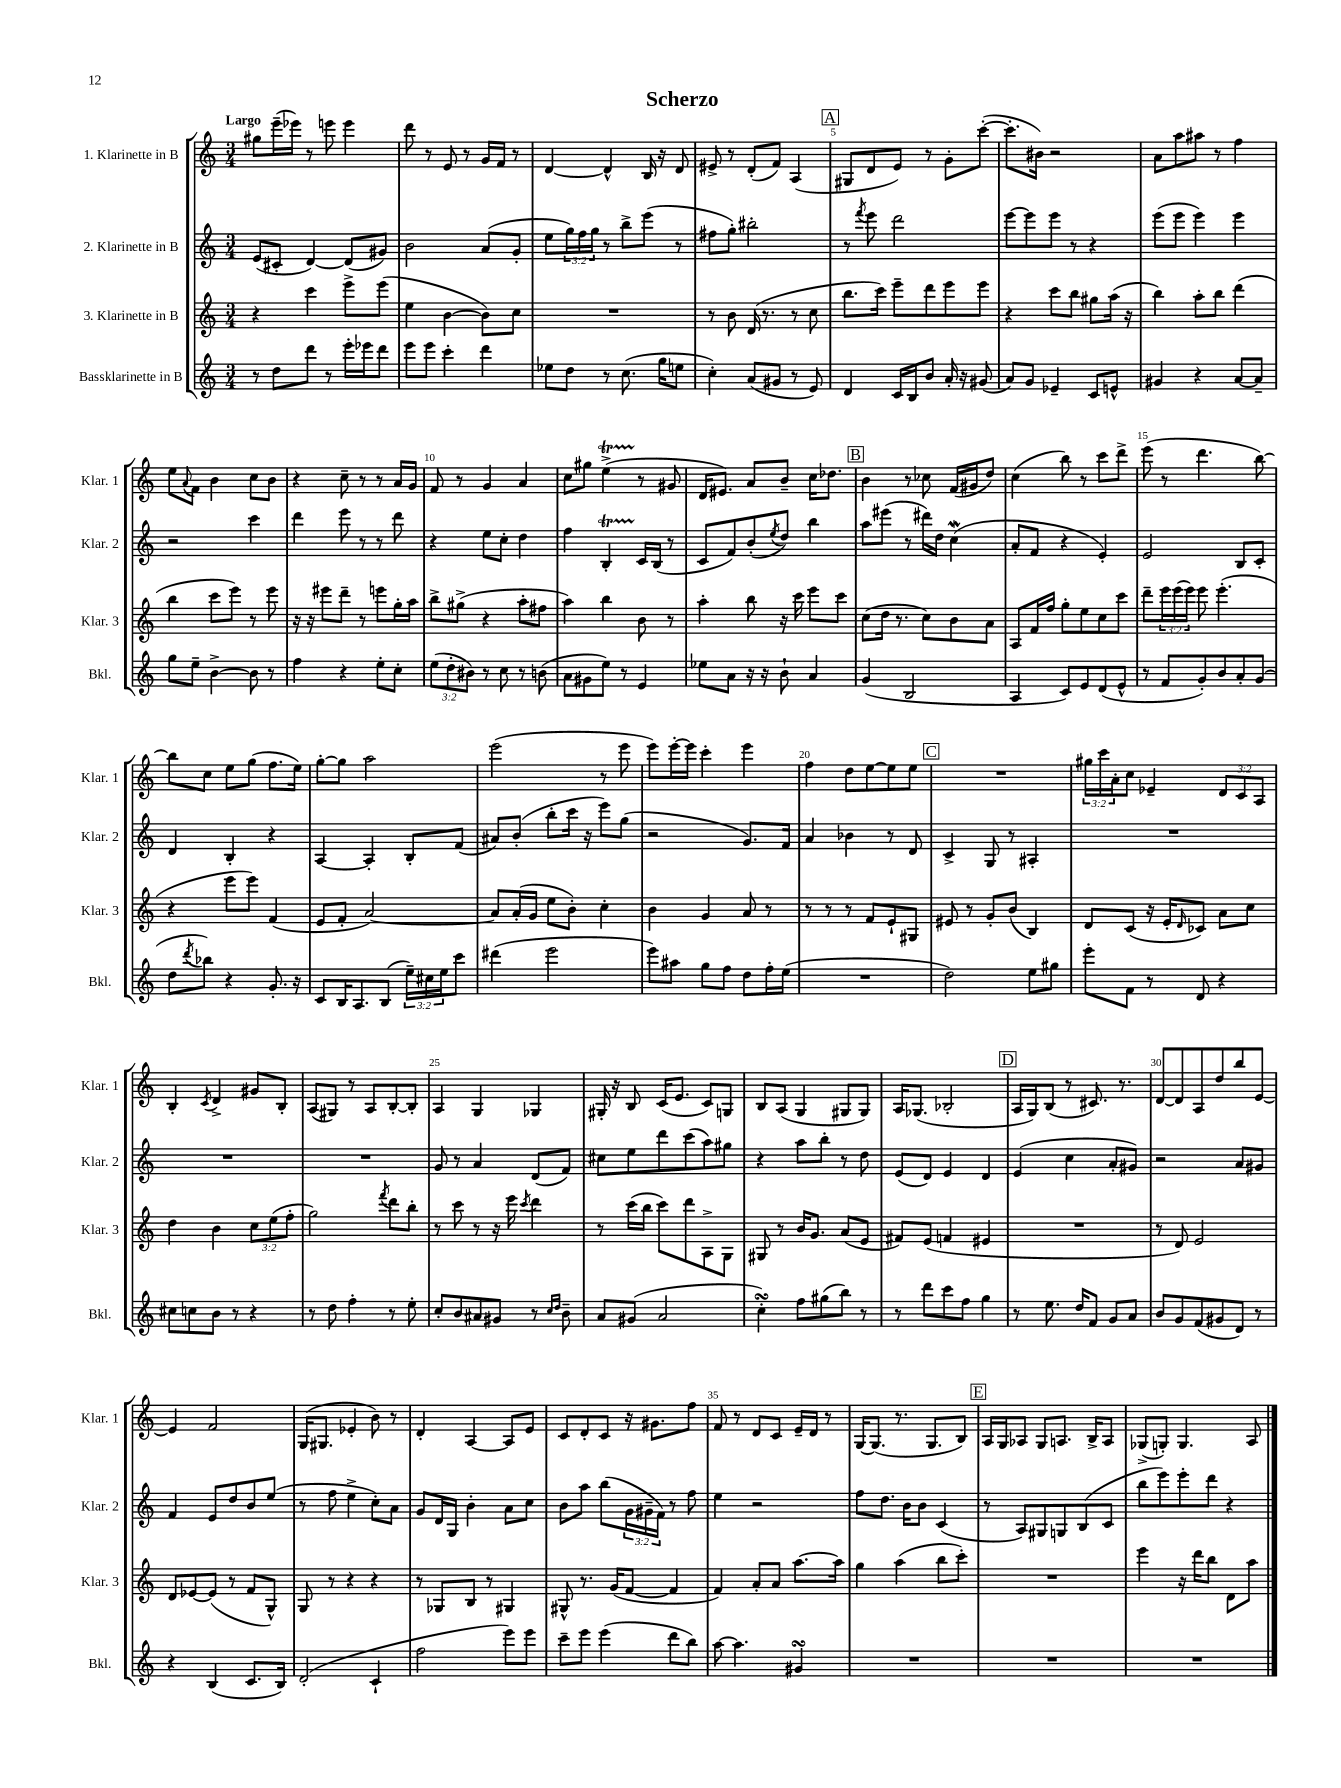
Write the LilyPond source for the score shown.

\header { title = "Scherzo" }
<<
\new StaffGroup <<
\new Staff = "s0" \with { instrumentName = "1. Klarinette in B" shortInstrumentName = "Klar. 1" } {
    \clef treble \key c \major \numericTimeSignature \time 3/4 \override Staff.TupletNumber.text = #tuplet-number::calc-fraction-text \tempo "Largo"
    gis''8 e'''16--( ees'''16) r8 e'''8 e'''4 |
    d'''8 r8 e'8 r8 g'16 f'16 r8 |
    d'4~ d'4-^ b16 r16 d'8 |
    eis'8-> r8 d'8-.( f'8) a4( |
    \mark \markup { \box "A" } gis8 d'8 e'8) r8 g'8-. c'''8~-.( |
    c'''8.-. bis'16) r2 |
    a'8 a''8 ais''8 r8 f''4 |
    e''8 \appoggiatura { a'8 } f'8 b'4 c''8 b'8 |
    r4 c''8-- r8 r8 a'16 g'16 |
    f'8 r8 g'4 a'4 |
    c''8 gis''8 e''4->\startTrillSpan( r8\stopTrillSpan gis'8 |
    d'16 eis'8.) a'8 b'8-- c''16 des''8. |
    \mark \markup { \box "B" } b'4 r8 ces''8 f'16( gis'16 d''8) |
    c''4( b''8) r8 c'''8 d'''8-> |
    e'''8( r8 d'''4. b''8~) |
    b''8 c''8 e''8 g''8( f''8. e''16) |
    g''8~-. g''8 a''2 |
    e'''2( r8 e'''8 |
    e'''8) e'''16~-. e'''16 c'''4-. e'''4 |
    f''4 d''8 e''8~ e''8 e''8 |
    \mark \markup { \box "C" } R2. |
    \tuplet 3/2 { gis''16 c'''16 a'16-. } c''8 ees'4-- \tuplet 3/2 { d'8 c'8 a8 } |
    b4-. \acciaccatura { c'8 } d'4-> gis'8 b8-. |
    a8( gis8) r8 a8 b8~-. b8-. |
    a4 g4 ges4 |
    gis16-. r16 b8 c'16( e'8. c'8) g8 |
    b8 a8( g4 gis8 gis8) |
    a16 ges8.( bes2-. |
    \mark \markup { \box "D" } a16 g16) b8( r8 cis'8.) r8. |
    d'8~ d'8 a8 d''8 b''8 e'8~ |
    e'4 f'2 |
    g16( gis8. ees'4-. b'8) r8 |
    d'4-. a4~ a8 e'8 |
    c'8 d'8-. c'8 r16 gis'8. f''8 |
    f'8 r8 d'8 c'8 e'16-- d'16 r8 |
    g16~ g8.( r8. g8. b8) |
    \mark \markup { \box "E" } a16 g16 aes8 g8 a8. b16-> a8 |
    ges8->( g8-.) g4. a8 \bar "|." |
}
\new Staff = "s1" \with { instrumentName = "2. Klarinette in B" shortInstrumentName = "Klar. 2" } {
    \clef treble \key c \major \numericTimeSignature \time 3/4 \override Staff.TupletNumber.text = #tuplet-number::calc-fraction-text
    e'8( cis'8-. d'4~) d'8( gis'8) |
    b'2 a'8( g'8-. |
    e''8 \tuplet 3/2 { g''16) f''16 g''16 } r8 b''8-> e'''8( r8 |
    fis''8 g''8-.) bis''2-. |
    \mark \markup { \box "A" } r8 \acciaccatura { f'''8 } e'''8 d'''2 |
    e'''8~ e'''8 e'''8 r8 r4 |
    e'''8( e'''8 e'''4) e'''4 |
    r2 c'''4 |
    d'''4 e'''8 r8 r8 d'''8 |
    r4 e''8 c''8-. d''4 |
    f''4 b4-.\startTrillSpan c'16\stopTrillSpan b16( r8 |
    c'8 f'8) b'8-.( \acciaccatura { e''8 } d''8) b''4 |
    \mark \markup { \box "B" } a''8 eis'''8( r8 dis'''16) d''16 c''4\mordent( |
    a'8-. f'8 r4 e'4-.) |
    e'2 b8 c'8-. |
    d'4 b4-. r4 |
    a4~ a4-. b8-. f'8( |
    ais'8) b'8-.( b''8-. c'''16 r16 e'''8) g''8( |
    r2 g'8.) f'16 |
    a'4 bes'4 r8 d'8 |
    \mark \markup { \box "C" } c'4-> g8 r8 ais4-. |
    R2. |
    R2. |
    R2. |
    g'8 r8 a'4 d'8( f'8) |
    cis''8 e''8 d'''8 c'''8( a''8) gis''8 |
    r4 a''8 b''8-. r8 d''8 |
    e'8( d'8) e'4 d'4 |
    \mark \markup { \box "D" } e'4( c''4 a'8-. gis'8) |
    r2 a'8 gis'8 |
    f'4 e'8 d''8 b'8 e''8( |
    r8 f''8 e''4-> c''8-.) a'8 |
    g'8 d'16 g16 b'4-. a'8 c''8 |
    b'8 a''8 b''8( \tuplet 3/2 { g'16 gis'16-- f'16) } r8 f''8 |
    e''4 r2 |
    f''8 d''8. b'16 b'8 c'4( |
    \mark \markup { \box "E" } r8 a8) gis8 g8 b8( c'8 |
    b''8 e'''8) e'''8-. d'''8 r4 \bar "|." |
}
\new Staff = "s2" \with { instrumentName = "3. Klarinette in B" shortInstrumentName = "Klar. 3" } {
    \clef treble \key c \major \numericTimeSignature \time 3/4 \override Staff.TupletNumber.text = #tuplet-number::calc-fraction-text
    r4 c'''4 e'''8-> e'''8( |
    e''4 b'4~ b'8) c''8 |
    R2. |
    r8 b'8 d'16( r8. r8 c''8 |
    \mark \markup { \box "A" } b''8. c'''16) e'''8-- d'''8 e'''8 e'''8 |
    r4 c'''8 b''8 gis''8 a''16( r16 |
    b''4) a''8-. b''8 d'''4( |
    b''4 c'''8 e'''8) r8 e'''8 |
    r16 r16 eis'''8 d'''8-- r8 e'''8 g''16-. a''16 |
    b''8-> gis''8->( r4 a''8-. fis''8 |
    a''4) b''4 b'8 r8 |
    a''4-. b''8 r16 c'''16 e'''8 c'''8 |
    \mark \markup { \box "B" } c''8( d''16 r8. c''8) b'8 a'8 |
    a8 f'16 f''16 g''8-. e''8 c''8 c'''8 |
    d'''8-- \tuplet 3/2 { e'''16 e'''16( e'''16) } e'''8 e'''4.-.( |
    r4 e'''8 e'''8) f'4( |
    e'8 f'8-. a'2~) |
    a'8 a'16-.( g'16 e''8 b'8-.) c''4-. |
    b'4 g'4 a'8 r8 |
    r8 r8 r8 f'8 e'8-! gis8 |
    \mark \markup { \box "C" } eis'8 r8 g'8-. b'8( b4) |
    d'8 c'8( r16 e'16-. \grace { d'16 } ces'8) a'8 c''8 |
    d''4 b'4 \tuplet 3/2 { c''8 e''8( f''8-. } |
    g''2) \acciaccatura { f'''8 } d'''8 b''8-. |
    r8 c'''8 r8 r16 e'''16 \acciaccatura { c'''8 } d'''4 |
    r8 c'''16( b''16 c'''8) d'''8 a8-> g8 |
    gis8 r8 b'16 g'8. a'8( e'8 |
    fis'8) e'8( f'4 eis'4 |
    \mark \markup { \box "D" } R2. |
    r8 d'8) e'2 |
    d'8 ees'8~ ees'8( r8 f'8 g8-^) |
    g8 r8 r4 r4 |
    r8 ges8 b8 r8 gis4 |
    gis8-^ r8. g'16( f'8~ f'4 |
    f'4) a'8-. a'8 a''8.~ a''16 |
    g''4 a''4( b''8 c'''8-.) |
    \mark \markup { \box "E" } R2. |
    e'''4 r16 d'''16 b''8 d'8 a''8 \bar "|." |
}
\new Staff = "s3" \with { instrumentName = "Bassklarinette in B" shortInstrumentName = "Bkl." } {
    \clef treble \key c \major \numericTimeSignature \time 3/4 \override Staff.TupletNumber.text = #tuplet-number::calc-fraction-text
    r8 d''8 d'''8 r8 e'''16-. ees'''16 d'''8 |
    e'''8 e'''8 c'''4-. d'''4 |
    ees''8 d''8 r8 c''8.( g''16 e''8 |
    c''4-.) a'8( gis'8 r8 e'8) |
    \mark \markup { \box "A" } d'4 c'16 b16 b'8 a'16-. r16 gis'8( |
    a'8) g'8 ees'4-- c'8 e'8-^ |
    gis'4 r4 a'8~ a'8-- |
    g''8 e''8-- b'4~-> b'8 r8 |
    f''4 r4 e''8-. c''8-. |
    \tuplet 3/2 { e''8( d''8-. bis'8) } r8 c''8 r8 b'8( |
    a'8 gis'8 e''8) r8 e'4 |
    ees''8 a'8 r16 r16 b'8-! a'4 |
    \mark \markup { \box "B" } g'4( b2 |
    a4 c'8) e'8 d'8( e'8-^ |
    r8 f'8 g'8-.) b'8 a'8-. g'8( |
    d''8 \acciaccatura { d'''8 } bes''8) r4 g'8.-. r16 |
    c'8 b16 a8. b8( \tuplet 3/2 { e''16--) cis''16 e''16 } c'''8 |
    dis'''4( e'''2 |
    e'''8) ais''8 g''8 f''8 d''8 f''16-. e''16( |
    R2. |
    \mark \markup { \box "C" } d''2) e''8 gis''8 |
    e'''8-. f'8 r8 d'8 r4 |
    cis''8 c''8 b'8 r8 r4 |
    r8 d''8 f''4-. r8 e''8-. |
    c''8-. b'8 ais'8 gis'8 r8 \grace { c''16 d''16 } b'8-- |
    a'8 gis'8( a'2 |
    c''4-.\turn) f''8 gis''8( b''8) r8 |
    r8 d'''8 c'''8 f''8 g''4 |
    \mark \markup { \box "D" } r8 e''8. d''16 f'8 g'8 a'8 |
    b'8 g'8 f'8( gis'8 d'8) r8 |
    r4 b4( c'8. b16) |
    d'2-.( c'4-! |
    f''2 e'''8) e'''8 |
    c'''8-- e'''8 e'''4( d'''8 b''8) |
    a''8~ a''4. gis'4\turn |
    R2. |
    \mark \markup { \box "E" } R2. |
    R2. \bar "|." |
}
>>
>>
\layout { \context { \Score \override BarNumber.break-visibility = ##(#f #t #t) barNumberVisibility = #(every-nth-bar-number-visible 5) } }
